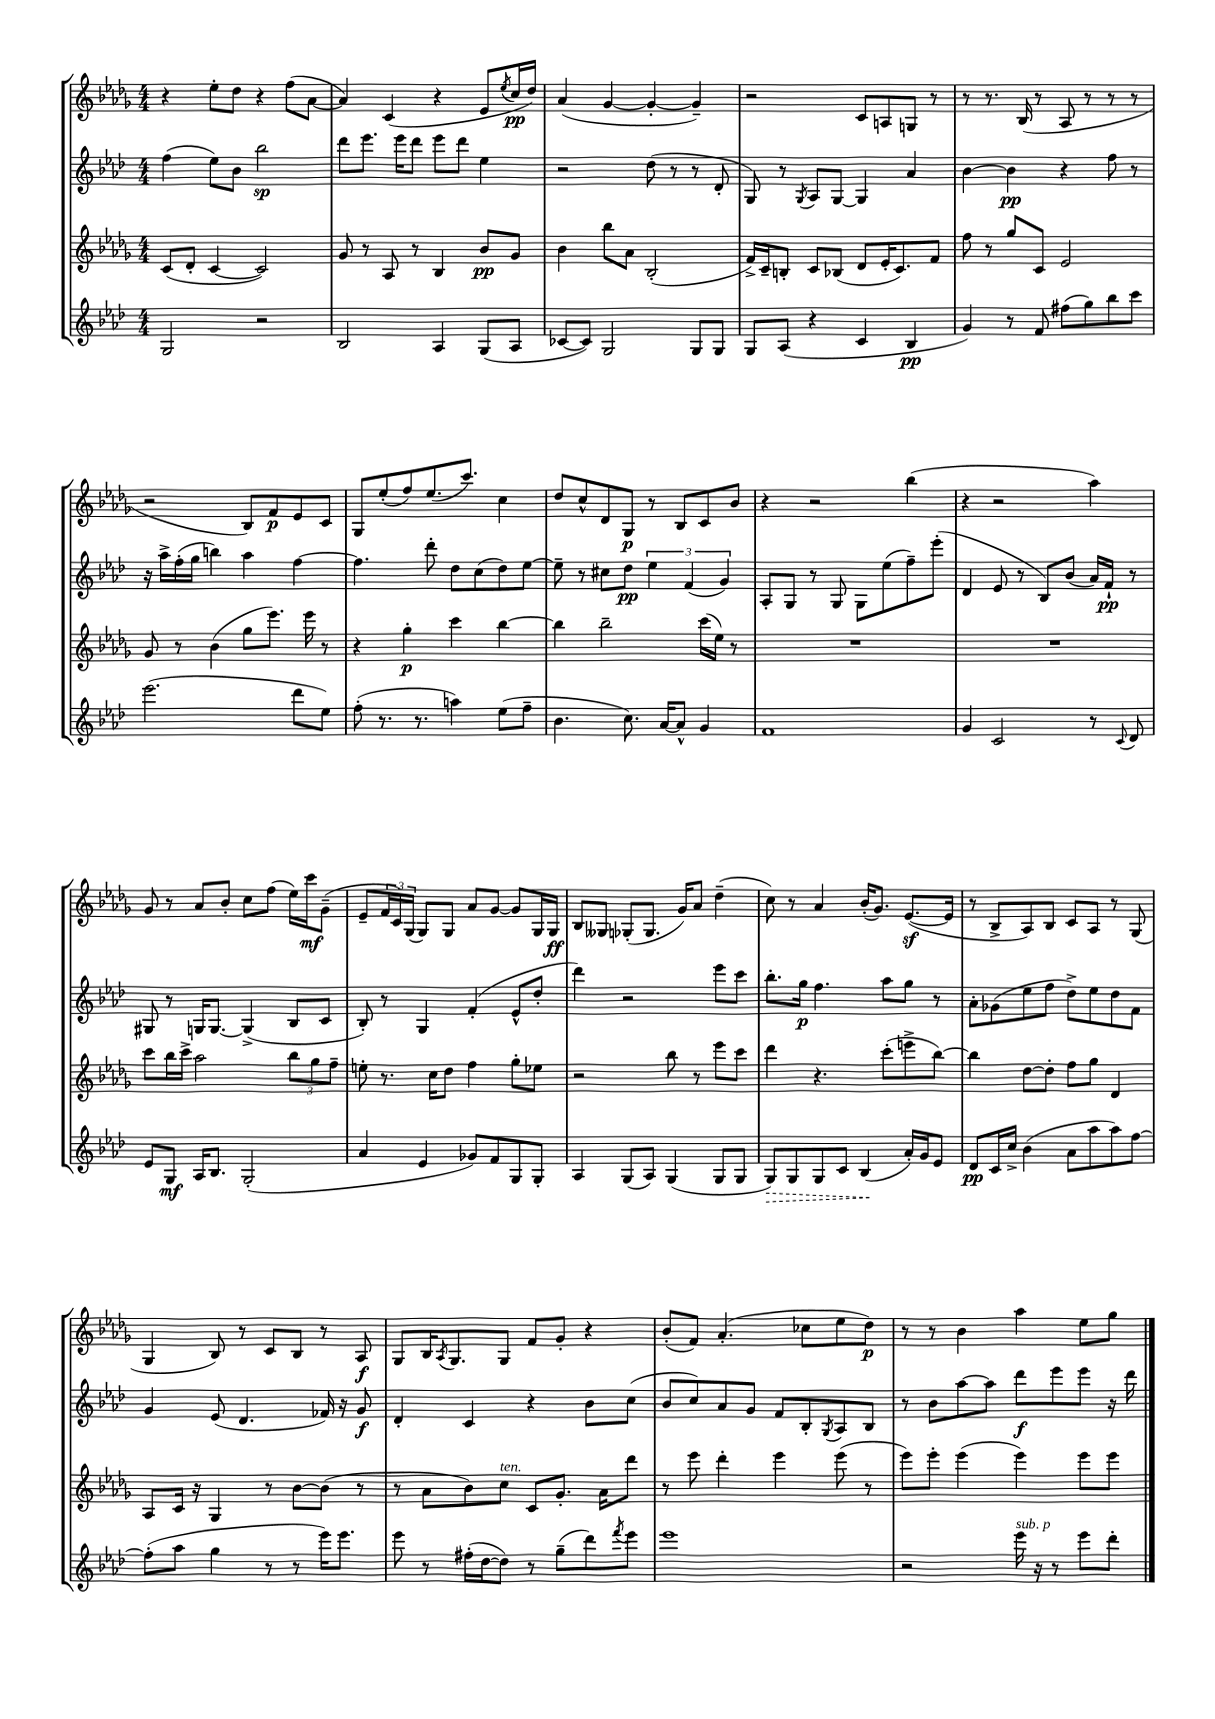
<<
\new StaffGroup <<
\new Staff = "s0" {
    \clef treble \key des \major \numericTimeSignature \time 4/4
    r4 ees''8-. des''8 r4 f''8( aes'8~ |
    aes'4) c'4( r4 ees'8 \acciaccatura { ees''8 } c''16\pp des''16) |
    aes'4( ges'4~ ges'4~-. ges'4--) |
    r2 c'8 a8 g8 r8 |
    r8 r8. bes16( r8 aes8 r8 r8 r8 |
    r2 bes8) f'8\p ees'8 c'8 |
    ges8 ees''8-.( f''8) ees''8.( c'''8.) c''4 |
    des''8 c''8-^ des'8 ges8\p r8 bes8 c'8 bes'8 |
    r4 r2 bes''4( |
    r4 r2 aes''4) |
    ges'8 r8 aes'8 bes'8-. c''8 f''8( ees''16) c'''16\mf ges'8--( |
    ees'8-- \tuplet 3/2 { f'16 c'16) ges16( } ges8) ges8 aes'8 ges'8~ ges'8 ges16 ges16\ff |
    bes8 geses8 ges8-.( ges8. ges'16) aes'8 des''4--( |
    c''8) r8 aes'4 bes'16-.( ges'8.) ees'8.~\sf( ees'16 |
    r8 bes8-> aes8) bes8 c'8 aes8 r8 ges8( |
    ges4 bes8) r8 c'8 bes8 r8 aes8\f |
    ges8 bes16 \acciaccatura { aes8 } ges8. ges8 f'8 ges'8-. r4 |
    bes'8-.( f'8) aes'4.-.( ces''8 ees''8 des''8\p) |
    r8 r8 bes'4 aes''4 ees''8 ges''8 \bar "|." |
}
\new Staff = "s1" {
    \clef treble \key aes \major \numericTimeSignature \time 4/4
    f''4( ees''8) bes'8 bes''2\sp |
    des'''8 ees'''8. ees'''16 des'''8 ees'''8 des'''8 ees''4 |
    r2 des''8( r8 r8 des'8-. |
    g8) r8 \acciaccatura { g8 } aes8 g8~ g4 aes'4 |
    bes'4~ bes'4\pp r4 f''8 r8 |
    r16 aes''16-> f''16-.( g''16 b''4) aes''4 f''4~ |
    f''4. des'''8-. des''8 c''8( des''8) ees''8~ |
    ees''8-- r8 cis''8 des''8\pp \tuplet 3/2 { ees''4 f'4( g'4) } |
    aes8-. g8 r8 g8 g8 ees''8( f''8--) ees'''8-.( |
    des'4 ees'8 r8 bes8) bes'8( aes'16) f'16-!\pp r8 |
    gis8 r8 g16 g8.~ g4->( bes8 c'8 |
    bes8-.) r8 g4 f'4-.( ees'8-^ des''8-. |
    des'''4) r2 ees'''8 c'''8 |
    bes''8.-. g''16\p f''4. aes''8 g''8 r8 |
    aes'8-. ges'8( ees''8 f''8 des''8->) ees''8 des''8 f'8 |
    g'4 ees'8( des'4. fes'16) r16 g'8\f |
    des'4-. c'4 r4 bes'8 c''8( |
    bes'8 c''8) aes'8 g'8 f'8 bes8-. \acciaccatura { g8 } aes8 bes8 |
    r8 bes'8 aes''8~ aes''8 des'''8\f ees'''8 ees'''8 r16 des'''16 \bar "|." |
}
\new Staff = "s2" {
    \clef treble \key des \major \numericTimeSignature \time 4/4
    c'8( des'8-. c'4~ c'2) |
    ges'8 r8 aes8 r8 bes4 bes'8\pp ges'8 |
    bes'4 bes''8 aes'8 bes2-.( |
    f'16->) c'16-- b8-. c'8 bes8( des'8 ees'16-. c'8.) f'8 |
    f''8 r8 ges''8 c'8 ees'2 |
    ges'8 r8 bes'4( ges''8 ees'''8.) ees'''16 r8 |
    r4 ges''4-.\p c'''4 bes''4~ |
    bes''4 bes''2-- c'''16( ees''16) r8 |
    R1 |
    R1 |
    c'''8 bes''16 c'''16-> aes''2 \tuplet 3/2 { bes''8 ges''8 f''8-- } |
    e''8-. r8. c''16 des''8 f''4 ges''8-. ees''8 |
    r2 bes''8 r8 ees'''8 c'''8 |
    des'''4 r4. c'''8-.( e'''8-> bes''8~) |
    bes''4 des''8~ des''8-. f''8 ges''8 des'4 |
    aes8 c'16 r16 ges4 r8 bes'8~ bes'8( r8 |
    r8 aes'8 bes'8) c''8^\markup { \italic "ten." } c'8 ges'8.-. aes'16 des'''8 |
    r8 ees'''8 des'''4-. ees'''4 ees'''8( r8 |
    ees'''8) ees'''8-. ees'''4( ees'''4) ees'''8 ees'''8 \bar "|." |
}
\new Staff = "s3" {
    \clef treble \key aes \major \numericTimeSignature \time 4/4
    g2 r2 |
    bes2 aes4 g8( aes8 |
    ces'8~ ces'8) g2 g8 g8 |
    g8 aes8( r4 c'4 bes4\pp |
    g'4) r8 f'8 fis''8( g''8) bes''8 c'''8 |
    ees'''2.( des'''8 ees''8) |
    f''8-.( r8. r8. a''4) ees''8( f''8-- |
    bes'4. c''8.) aes'16~ aes'8-^ g'4 |
    f'1 |
    g'4 c'2 r8 \appoggiatura { c'8 } des'8 |
    ees'8 g8\mf aes16 bes8. g2-.( |
    aes'4 ees'4 ges'8) f'8 g8 g8-. |
    aes4 g8( aes8) g4( g8 g8 |
    \once \override Hairpin.style = #'dashed-line g8\>) g8 g8 c'8 bes4\!( aes'16-.) g'16 ees'8 |
    des'8\pp c'16 c''16-> bes'4( aes'8 aes''8 aes''8) f''8~ |
    f''8-.( aes''8 g''4 r8 r8 ees'''16) ees'''8. |
    ees'''8 r8 fis''16-.( des''16~ des''8) r8 g''8--( des'''8) \acciaccatura { f'''8 } ees'''8 |
    ees'''1 |
    r2 ees'''16^\markup { \italic "sub. p" } r16 r8 ees'''8 des'''8-. \bar "|." |
}
>>
>>
\layout { \context { \Score \remove "Bar_number_engraver" } }
